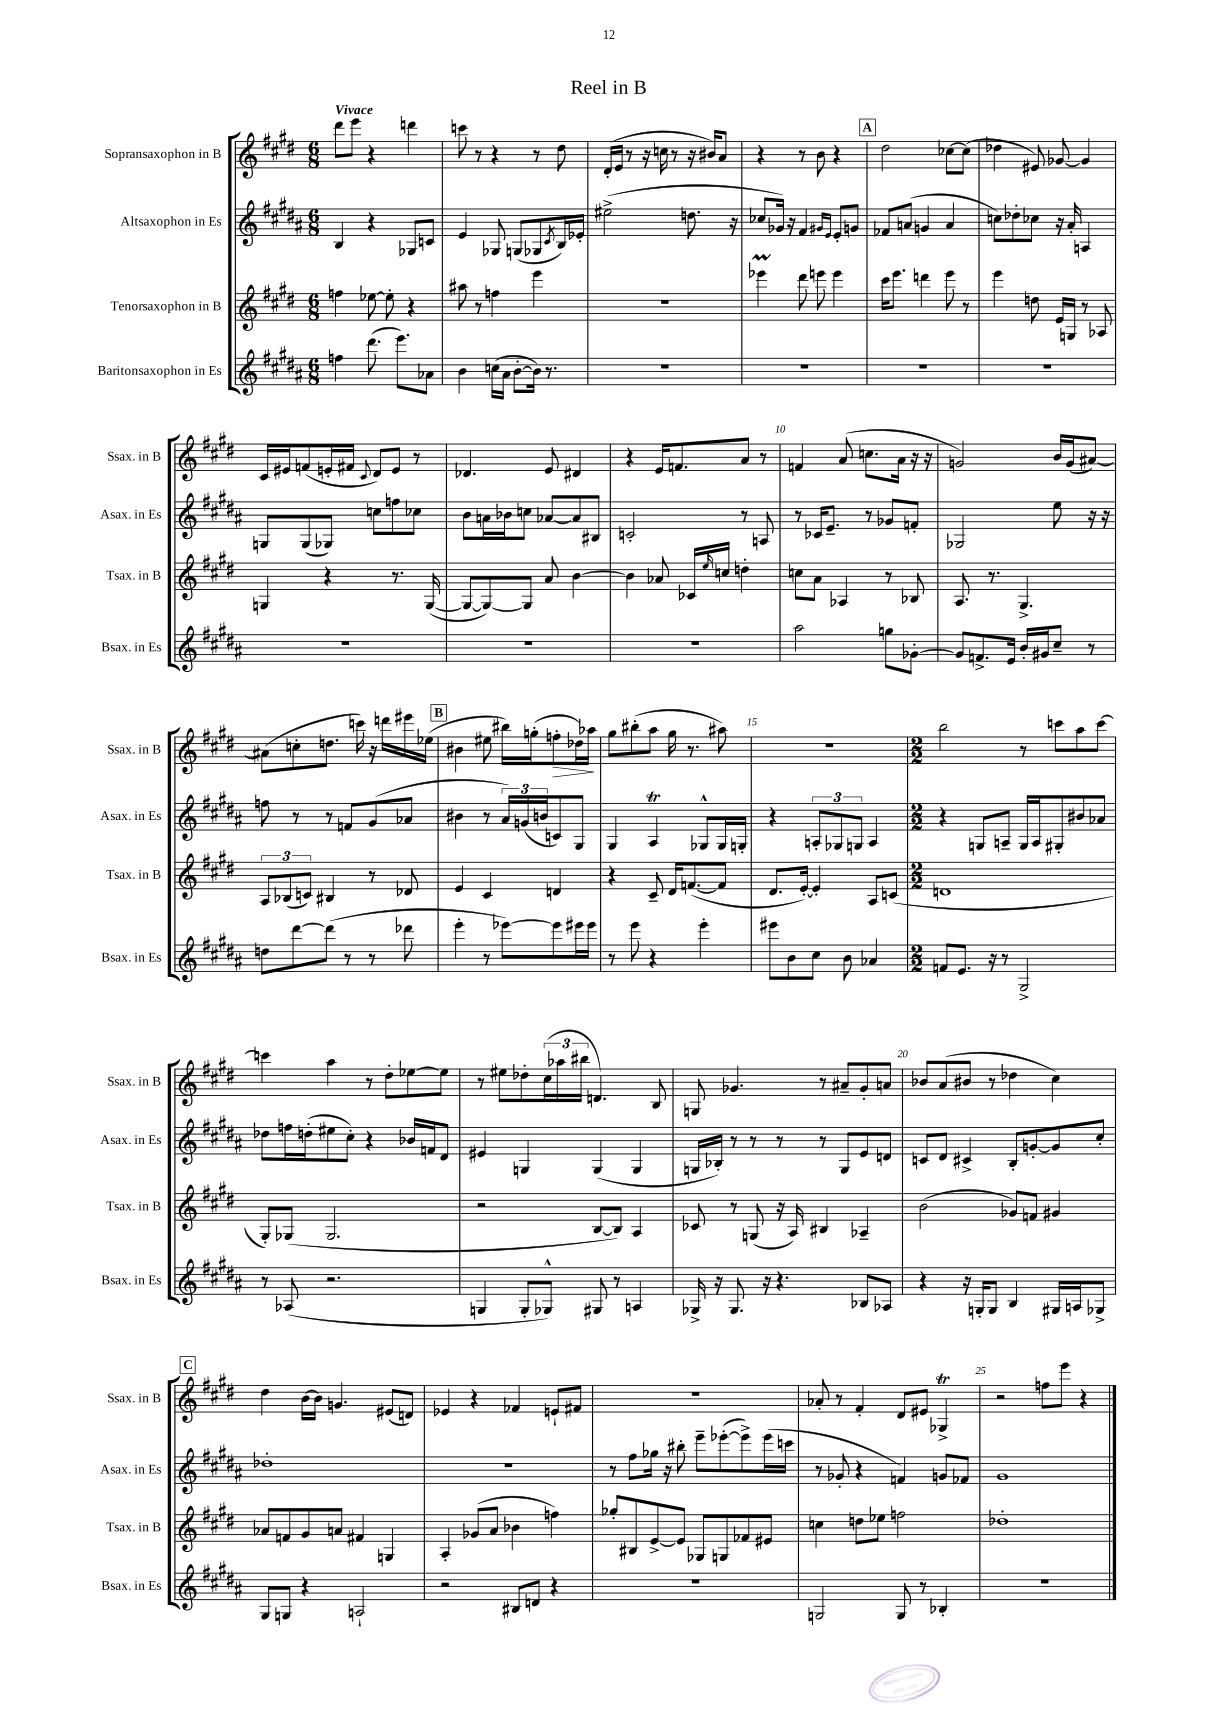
\header { title = "Reel in B" }
<<
\new StaffGroup <<
\new Staff = "s0" \with { instrumentName = "Sopransaxophon in B" shortInstrumentName = "Ssax. in B" } {
    \clef treble \key e \major \numericTimeSignature \time 6/8 \tempo "Vivace"
    dis'''8 e'''8 r4 d'''4 |
    c'''8 r8 r4 r8 dis''8 |
    dis'16-.( e'16 r8 r16 c''16 r8 r16 bis'16) a'8 |
    r4 r8 b'8 r4 |
    \mark \markup { \box "A" } dis''2 ces''8~ ces''8( |
    des''4 eis'8) ges'8~ ges'4 |
    cis'16 eis'16 f'8( e'16-. fis'16 \appoggiatura { cis'8 } dis'8) e'8 r8 |
    des'4. e'8 dis'4 |
    r4 e'16 f'8. a'8 r8 |
    f'4 a'8( c''8. a'16 r16 r16 |
    g'2) b'16 g'16( ais'8~) |
    ais'8( c''8-. d''8. c'''16) r16 d'''16 eis'''16 ees''16( |
    \mark \markup { \box "B" } bis'4 eis''8 bis''16) g''16-.( f''8-.\> des''16) aes''16\! |
    gis''8 bis''8-.( a''8 gis''16 r8. ais''8) |
    R2. |
    \numericTimeSignature \time 2/2 b''2 r8 c'''8 a''8 c'''8~ |
    c'''4 a''4 r8 dis''8-. ees''8~ ees''8 |
    r8 eis''8 des''8-. \tuplet 3/2 { cis''16( aes''16 bis''16 } d'4.) b8 |
    g8 ges'4. r8 ais'8-- ges'8-. a'8 |
    bes'8 a'8( bis'8 r8 des''4 cis''4) |
    \mark \markup { \box "C" } dis''4 b'16~ b'16 g'4. eis'8( d'8) |
    ees'4 r4 fes'4 e'8-! fis'8 |
    r1 |
    aes'8-. r8 fis'4-. dis'8 eis'8 ges4->\trill |
    r2 f''8 e'''8 r4 \bar "|." |
}
\new Staff = "s1" \with { instrumentName = "Altsaxophon in Es" shortInstrumentName = "Asax. in Es" } {
    \clef treble \key b \major \numericTimeSignature \time 6/8
    b4 r4 ges8 c'8 |
    e'4 ges8 g8( ges8 \acciaccatura { cis'8 } b16) ees'16-. |
    eis''2->( d''8. r16 |
    ces''8 ges'16) r16 fis'4 \grace { gis'16 e'16 } e'8-. g'8 |
    \mark \markup { \box "A" } fes'8 a'8( g'4 a'4 |
    c''8) des''8-. ces''8 r16 ais'16-. a4 |
    g8 g8( ges8) c''8 f''8 ces''8 |
    b'8 a'16 bes'16 c''8 aes'8~ aes'8 bis8 |
    c'2-. r8 a8 |
    r8 ces'16 e'8.-- r8 ges'8 f'8-. |
    ges2 e''8 r16 r16 |
    f''8 r8 r8 f'8 gis'8( aes'8 |
    \mark \markup { \box "B" } bis'4 r8 \tuplet 3/2 { ais'16) g'16( b'16 } c'8) gis8 |
    gis4 ais4\trill ges8-^ ges16 g16-. |
    r4 \tuplet 3/2 { a8-. ges8 g8 } a4 |
    \numericTimeSignature \time 2/2 r4 g8 a8-- g16 a16 gis8-. bis'8 aes'8 |
    des''8 f''16 d''16-.( eis''8 cis''8-.) r4 bes'16 f'16 dis'8 |
    eis'4 g4 g4( g4 |
    g16 bes16-.) r8 r8 r8 r8 g8 e'8 d'8 |
    c'8 dis'8 cis'4-> b8-. g'8~-. g'8 cis''8-. |
    \mark \markup { \box "C" } des''1-. |
    R1 |
    r8 fis''8 ges''16 r16 bis''8-. e'''8-- ees'''8~-.( ees'''8->) ees'''16( c'''16 |
    r8 ges'8-. r4 f'4) g'8 fes'8 |
    gis'1 \bar "|." |
}
\new Staff = "s2" \with { instrumentName = "Tenorsaxophon in B" shortInstrumentName = "Tsax. in B" } {
    \clef treble \key e \major \numericTimeSignature \time 6/8
    f''4 ees''8~ ees''8-. r4 |
    ais''8 r8 f''4 e'''4 |
    R2. |
    ees'''4\prall dis'''8 e'''8 e'''4 |
    \mark \markup { \box "A" } cis'''16 e'''8. d'''4 e'''8 r8 |
    e'''4 d''8 e'16 g16 r8 aes8 |
    g4 r4 r8. g16~( |
    g8~ g8~) g8 a'8 b'4~ |
    b'4 aes'8 ces'16 \grace { e''16 } c''16 d''4-. |
    c''8 a'8 aes4 r8 bes8 |
    a8. r8. gis4.-> |
    \tuplet 3/2 { a8 bes8( c'8) } bis4 r8 des'8 |
    \mark \markup { \box "B" } e'4 cis'4 d'4 |
    r4 cis'8-- dis'16 f'8.~( f'8 |
    dis'8. e'16~-.) e'4-. a8 c'8( |
    \numericTimeSignature \time 2/2 d'1 |
    gis8-.) ges8( ges2. |
    r2 b8~ b8) a4 |
    ces'8 r8 g8( r16 a16) bis4 aes4-- |
    b'2( ges'8) f'8 gis'4 |
    \mark \markup { \box "C" } aes'8 f'8 gis'8 a'8 fis'4 g4 |
    a4-. ges'8( a'8 bes'4 f''4) |
    ges''8-. bis8 e'8~-> e'8 ges8 g8 fes'8 eis'8 |
    c''4 d''8 ees''8 f''2 |
    des''1-. \bar "|." |
}
\new Staff = "s3" \with { instrumentName = "Baritonsaxophon in Es" shortInstrumentName = "Bsax. in Es" } {
    \clef treble \key b \major \numericTimeSignature \time 6/8
    f''4 dis'''8.( e'''8.) aes'8 |
    b'4 c''16( ais'16 b'8~-. b'16) r8. |
    R2. |
    R2. |
    \mark \markup { \box "A" } R2. |
    R2. |
    R2. |
    R2. |
    R2. |
    ais''2 g''8 ges'8~-. |
    ges'8 f'8.-> e'16 b'16-. gis'16 cis''8-- r8 |
    d''8 dis'''8~ dis'''8( r8 r8 des'''8 |
    \mark \markup { \box "B" } e'''4-. r8 ees'''8~) ees'''8 eis'''16 eis'''16 |
    r8 e'''8 r4 e'''4-. |
    eis'''8 b'8 cis''8 b'8 aes'4 |
    \numericTimeSignature \time 2/2 f'8 e'8. r16 r8 gis2-> |
    r8 aes8( r2. |
    g4 g8-. ges8-^) gis8 r8 a4 |
    ges16-> r16 ges8. r16 r4. bes8 aes8 |
    r4 r16 g16-. g8 b4 gis16 a16 ges8-> |
    \mark \markup { \box "C" } gis8 g8 r4 a2-! |
    r2 bis8 d'8 r4 |
    R1 |
    g2 g8 r8 bes4-. |
    R1 \bar "|." |
}
>>
>>
\layout { \context { \Score \override BarNumber.break-visibility = ##(#f #t #t) barNumberVisibility = #(every-nth-bar-number-visible 5) } }
